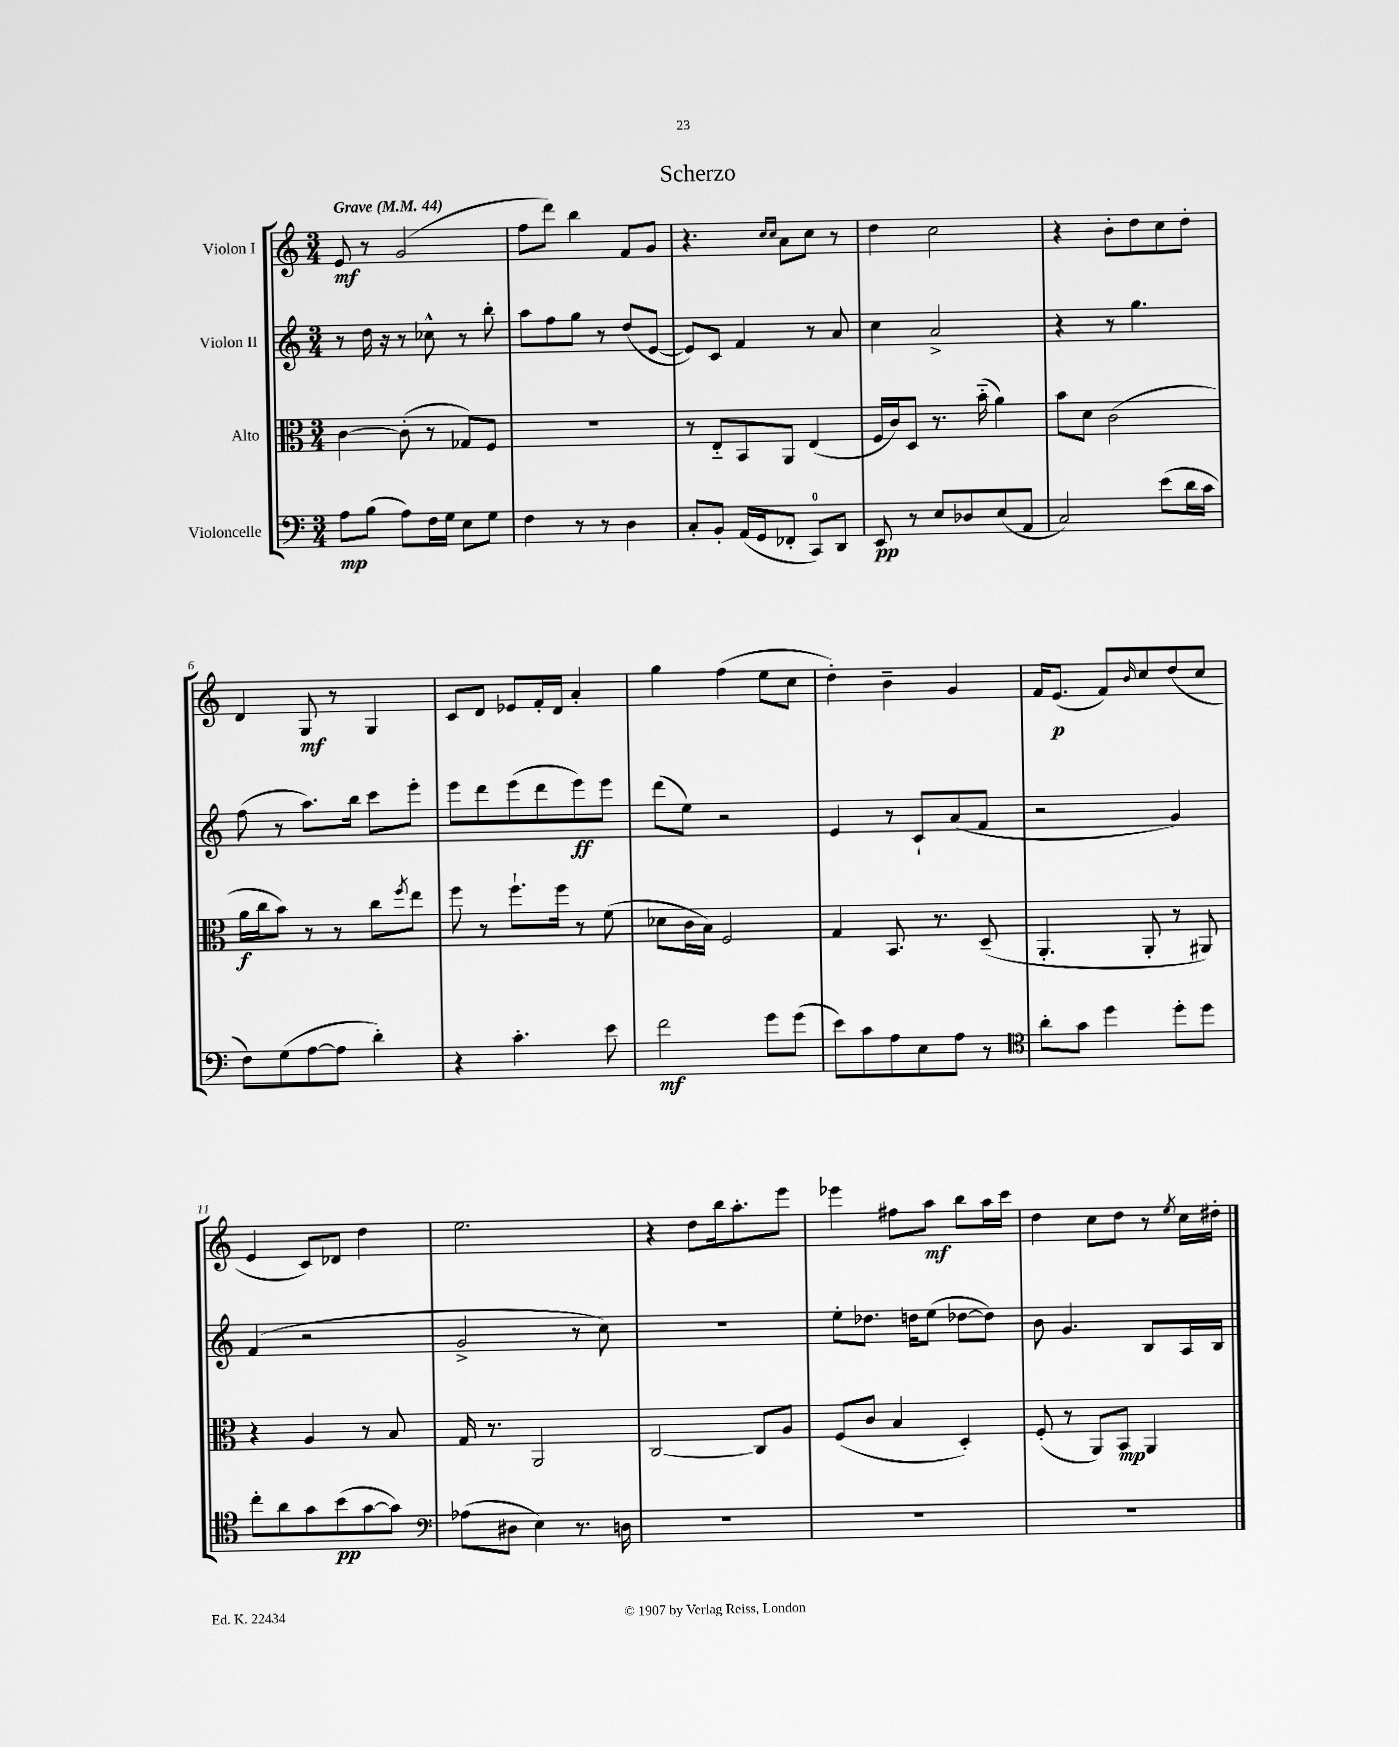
\header { title = "Scherzo" }
<<
\new StaffGroup <<
\new Staff = "s0" \with { instrumentName = "Violon I" } {
    \clef treble \key c \major \numericTimeSignature \time 3/4 \tempo "Grave" 4 = 44
    e'8\mf r8 g'2( |
    f''8 d'''8) b''4 f'8 g'8 |
    r4. \grace { c''16 c''16 } a'8 c''8 r8 |
    d''4 c''2 |
    r4 b'8-. d''8 c''8 d''8-. |
    d'4 g8\mf r8 g4 |
    c'8 d'8 ees'8 f'16-. d'16 a'4-. |
    g''4 f''4( e''8 c''8 |
    d''4-.) b'4-- g'4 |
    f'16 e'8.\p( f'8) \grace { b'16 } c''8 d''8( c''8 |
    e'4 c'8) des'8 d''4 |
    e''2. |
    r4 d''8 b''16 a''8.-. e'''8 |
    ees'''4 fis''8 a''8\mf b''8 a''16 c'''16 |
    d''4 c''8 d''8 r8 \acciaccatura { e''8 } c''16 dis''16-. \bar "|." |
}
\new Staff = "s1" \with { instrumentName = "Violon II" } {
    \clef treble \key c \major \numericTimeSignature \time 3/4
    r8 d''16 r16 r8 ces''8-^ r8 b''8-. |
    a''8 f''8 g''8 r8 d''8( e'8~ |
    e'8) c'8 f'4 r8 a'8 |
    c''4 a'2-> |
    r4 r8 g''4. |
    f''8( r8 a''8.) b''16 c'''8 e'''8-. |
    e'''8 d'''8 e'''8( d'''8 e'''8\ff) e'''8 |
    d'''8( e''8) r2 |
    e'4 r8 c'8-! a'8( f'8 |
    r2 g'4) |
    f'4( r2 |
    g'2-> r8 c''8) |
    R2. |
    e''8-. des''8. d''16 e''8( des''8~ des''8) |
    b'8 g'4. b8 a16 b16 \bar "|." |
}
\new Staff = "s2" \with { instrumentName = "Alto" } {
    \clef alto \key c \major \numericTimeSignature \time 3/4
    c'4~ c'8-.( r8 ges8) f8 |
    R2. |
    r8 e8-_ b,8 a,8 e4( |
    f16 c'16) d8 r8. b'16-_( a'4) |
    b'8 d'8 c'2( |
    a'16\f c''16 b'8) r8 r8 c''8 \acciaccatura { f''8 } e''8 |
    f''8 r8 f''8.-! f''16 r8 f'8( |
    des'8 c'16 b16) f2 |
    g4 b,8. r8. d8--( |
    a,4.-. a,8-. r8 ais,8) |
    r4 a4 r8 b8 |
    g16 r8. a,2 |
    c2~ c8 a8 |
    f8( c'8 b4 d4-.) |
    f8-.( r8 a,8) b,8\mp a,4 \bar "|." |
}
\new Staff = "s3" \with { instrumentName = "Violoncelle" } {
    \clef bass \key c \major \numericTimeSignature \time 3/4
    a8\mp b8( a8) f16 g16 e8 g8 |
    f4 r8 r8 d4 |
    c8-. b,8-. a,16( g,16 fes,8-. c,8-0) d,8 |
    e,8\pp r8 e8 des8 e8( a,8 |
    c2) e'8( d'16 c'16 |
    f8) g8( a8~ a8 d'4-.) |
    r4 c'4.-. e'8 |
    f'2\mf g'8 g'8( |
    e'8) c'8 a8 e8 a8 r8 |
    \clef tenor a'8-. g'8 d''4 d''8-. d''8 |
    c''8-. a'8 g'8 b'8\pp( g'8~ g'8) |
    \clef bass aes8( dis8 e4) r8. d16 |
    R2. |
    R2. |
    R2. \bar "|." |
}
>>
>>
